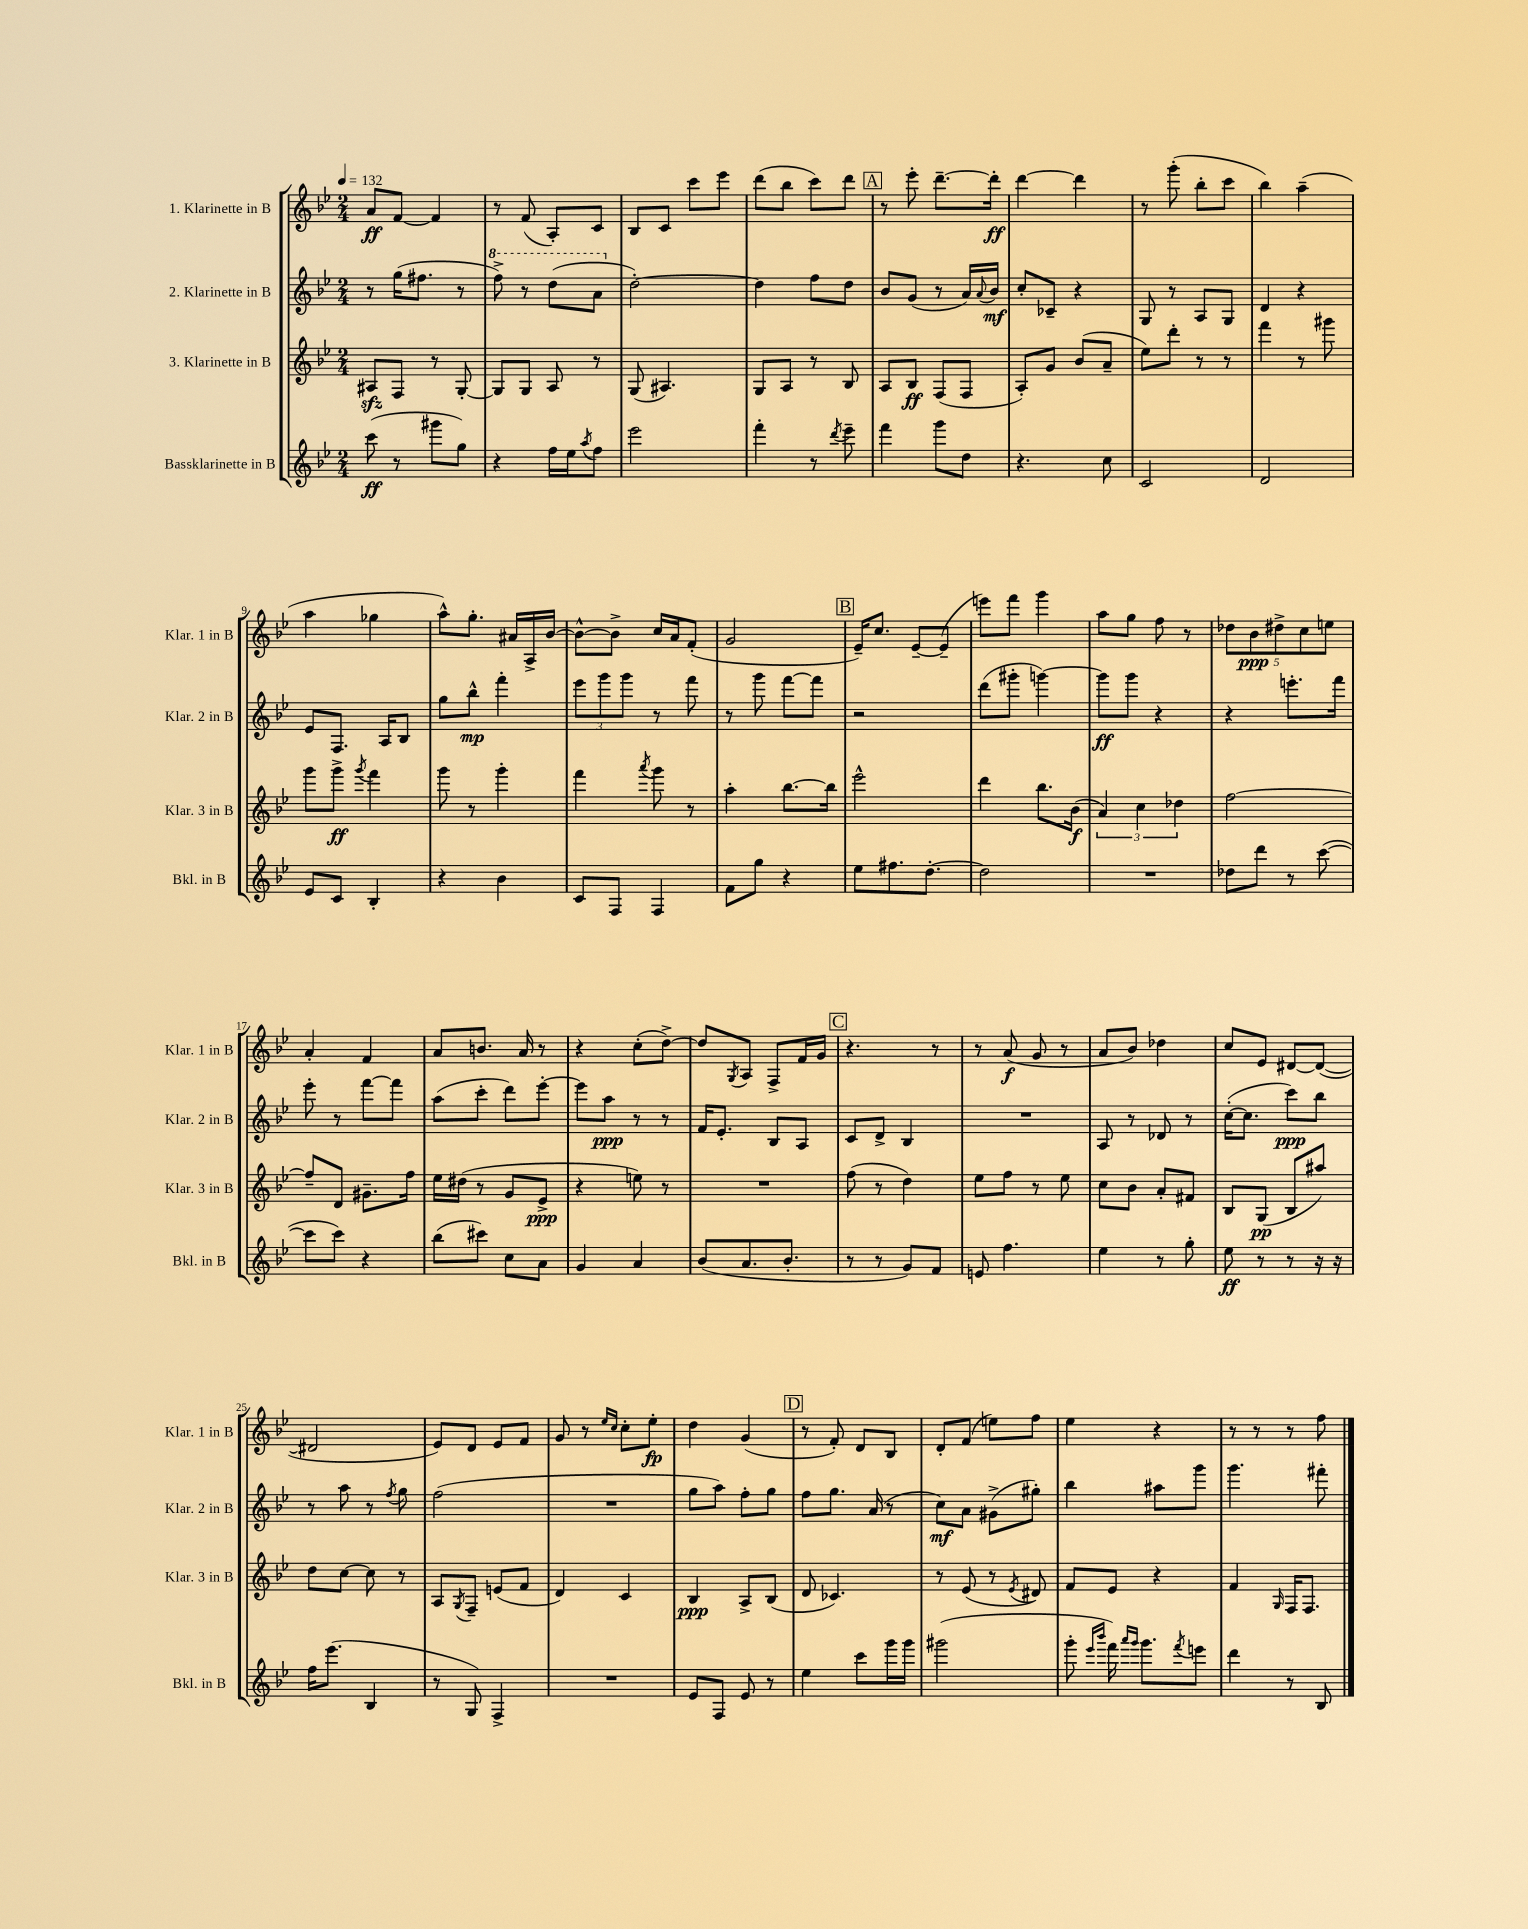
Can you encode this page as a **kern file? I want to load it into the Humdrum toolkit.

**kern	**kern	**kern	**kern
*staff4	*staff3	*staff2	*staff1
*clefG2	*clefG2	*clefG2	*clefG2
*k[b-e-]	*k[b-e-]	*k[b-e-]	*k[b-e-]
*M2/4	*M2/4	*M2/4	*M2/4
*MM132	*MM132	*MM132	*MM132
(8ccc\	8A#/L	8r	8a/L
8r	8F/J	(16gg\LK	[8f/J
.	.	8.ff#\J	.
8ggg#\L	8r	.	4f/]
8gg\J)	[8G'/	8r	.
=	=	=	=
4r	8G/]L	8fff^\)	8r
.	8G/J	8r	(8f/
16ff\LL	8A/	(8ddd\L	8A'/L)
16ee-\J	.	.	.
8qaa/	.	.	.
8ff\J	8r	8aa\J	8c/J
=	=	=	=
2eee-\	(8G/	[2dd'\)	8B-/L
.	4.A#/)	.	8c/J
.	.	.	8ccc\L
.	.	.	8eee-\J
=	=	=	=
4fff'\	8G/L	4dd\]	(8ddd\L
.	8A/J	.	8bb-\J
8r	8r	8ff\L	8ccc\L)
8qddd/	.	.	.
8eee-~\	8B-/	8dd\J	8ddd\J
=	=	=	=
4fff\	8A/L	8b-/L	8r
.	8B-/J	(8g/J	8eee-'\
8ggg\L	(8F/L	8r	[8.ddd~\L
8dd\J	8F/J	16a/LL)	.
.	.	8qqa/	.
.	.	16b-/JJ	16ddd'\]Jk
=	=	=	=
4.r	8A'/L)	8cc'/L	[4ddd\
.	8g/J	8c-~/J	.
.	(8b-/L	4r	4ddd\]
8cc\	8a~/J	.	.
=	=	=	=
2c/	8ee-\L)	8G/	8r
.	8ddd'\J	8r	(8ggg'\
.	8r	8A/L	8bb-'\L
.	8r	8G/J	8ccc\J
=	=	=	=
2d/	4fff\	4d/	4bb-\)
.	8r	4r	(4aa~\
.	8ggg#\	.	.
=	=	=	=
8e-/L	8ggg\L	8e-/L	4aa\
8c/J	8ggg^\J	8.F/J	.
.	8qggg/	.	.
4B-'/	4fff\	.	4gg-\
.	.	16A/LK	.
.	.	8B-/J	.
=	=	=	=
4r	8ggg\	8gg\L	8aa^^\L)
.	8r	8bb-^^\J	8.gg'\J
4b-\	4ggg'\	4fff'\	.
.	.	.	16a#/LL
.	.	.	16A^/
.	.	.	[16b-/JJ
=	=	=	=
8c/L	4fff\	12eee-\L	8b-^^\_L
.	.	12ggg\	.
8F/J	.	.	8b-^\]J
.	.	12ggg\J	.
.	8qaaa/	.	.
4F/	8ggg\	8r	16cc/LL
.	.	.	16a/J
.	8r	8fff\	(8f'/J
=	=	=	=
8f\L	4aa'\	8r	2g/
8gg\J	.	8ggg\	.
4r	[8.bb-\L	[8fff\L	.
.	.	8fff\]J	.
.	16bb-\]Jk	.	.
=	=	=	=
8ee-\L	2eee-^^\	2r	16e-~/LK)
.	.	.	8.cc/J
8.ff#\	.	.	.
.	.	.	[8e-~/L
[8.dd'\J	.	.	.
.	.	.	(8e-~/]J
=	=	=	=
2dd\]	4ddd\	(8ddd\L	8eee\L)
.	.	8ggg#'\J	8fff\J
.	8.bb-\L	[4ggg\)	4ggg\
.	(16b-\Jk	.	.
=	=	=	=
2r	6a/)	8ggg\]L	8aa\L
.	.	8ggg\J	8gg\J
.	6cc\	.	.
.	.	4r	8ff\
.	6dd-\	.	.
.	.	.	8r
=	=	=	=
8dd-\L	[2ff\	4r	10dd-\L
.	.	.	10b-\
8ddd\J	.	.	.
.	.	.	10dd#^\
8r	.	8.eee'\L	.
.	.	.	10cc\
([8ccc\	.	.	.
.	.	.	10ee\J
.	.	16fff\Jk	.
=	=	=	=
8ccc\]L	8ff~/]L	8eee-'\	4a'/
8ccc\J)	8d/J	8r	.
4r	8.g#~\L	[8fff\L	4f/
.	.	8fff\]J	.
.	16ff\Jk	.	.
=	=	=	=
(8bb-\L	16ee-\LL	(8aa\L	8a/L
.	(16dd#\JJ	.	.
8ccc#\J)	8r	8ccc'\J	8.b/J
8cc\L	8g/L	8ddd\L)	.
.	.	.	16a/
8a\J	8e-^/J	[8eee-'\J	8r
=	=	=	=
4g/	4r	8eee-\]L	4r
.	.	8aa\J	.
4a/	8ee\)	8r	(8cc'\L
.	8r	8r	[8dd^\J)
=	=	=	=
(8b-/L	2r	16f/LK	8dd/]L
.	.	8.e-'/J	.
.	.	.	8qG/
8.a/	.	.	8A/J
.	.	8B-/L	8F^/L
8.b-'/J	.	.	.
.	.	8A/J	16f/L
.	.	.	16g/JJ
=	=	=	=
8r	(8ff\	8c/L	4.r
8r	8r	8d^/J	.
8g/L)	4dd\)	4B-/	.
8f/J	.	.	8r
=	=	=	=
8e/	8ee-\L	2r	8r
4.ff\	8ff\J	.	(8a/
.	8r	.	8g/
.	8ee-\	.	8r
=	=	=	=
4ee-\	8cc\L	8A/	8a/L
.	8b-\J	8r	8b-/J)
8r	8a'/L	8d-/	4dd-\
8gg'\	8f#/J	8r	.
=	=	=	=
8ee-\	8B-/L	([16cc'\LK	8cc/L
.	.	8.cc\]J	.
8r	(8G/J	.	8e-/J
8r	8B-/L	8ccc\L)	[8d#/L
16r	8aa#/J)	8bb-\J	(8d#/_J
16r	.	.	.
=	=	=	=
16ff\LK	8dd\L	8r	2d#/]
(8.eee-\J	.	.	.
.	[8cc\J	8aa\	.
4B-/	8cc\]	8r	.
.	.	8qff/	.
.	8r	8gg\	.
=	=	=	=
8r	8A/L	(2ff\	8e-/L)
.	8qG/	.	.
8G/)	8F~/J	.	8d/J
4F^/	(8e/L	.	8e-/L
.	8f/J	.	8f/J
=	=	=	=
2r	4d/)	2r	8g/
.	.	.	8r
.	.	.	16qqee-/LL
.	.	.	16qqcc/JJ
.	4c/	.	8cc'\L
.	.	.	8ee-'\J
=	=	=	=
8e-/L	4B-/	8gg\L	4dd\
8F/J	.	8aa\J)	.
8e-/	8A^/L	8ff'\L	(4g/
8r	(8B-/J	8gg\J	.
=	=	=	=
4ee-\	8d/	8ff\L	8r
.	4.c-/)	8.gg\J	8f'/)
8ccc\L	.	.	8d/L
.	.	(16a/	.
16ggg\L	.	8r	8B-/J
16ggg\JJ	.	.	.
=	=	=	=
(2ggg#\	8r	8cc\L)	8d'/L
.	(8e-/	8a\J	(8f/J
.	8r	(8g#^\L	8ee\L)
.	8qe-/	.	.
.	8d#/)	8gg#'\J)	8ff\J
=	=	=	=
8ggg'\	8f/L	4bb-\	4ee-\
16qqeee-/LL	.	.	.
16qqbbb-/JJ	.	.	.
16fff\)	8e-/J	.	.
16qqaaa/LL	.	.	.
16qqggg/JJ	.	.	.
8.ggg\L	.	.	.
.	4r	8aa#\L	4r
8qfff/	.	.	.
8eee\J	.	8ggg\J	.
=	=	=	=
4ddd\	4f/	4.ggg\	8r
.	.	.	8r
.	16qqG/	.	.
8r	16F/LK	.	8r
.	8.F/J	.	.
8B-/	.	8fff#'\	8ff\
==	==	==	==
*-	*-	*-	*-
